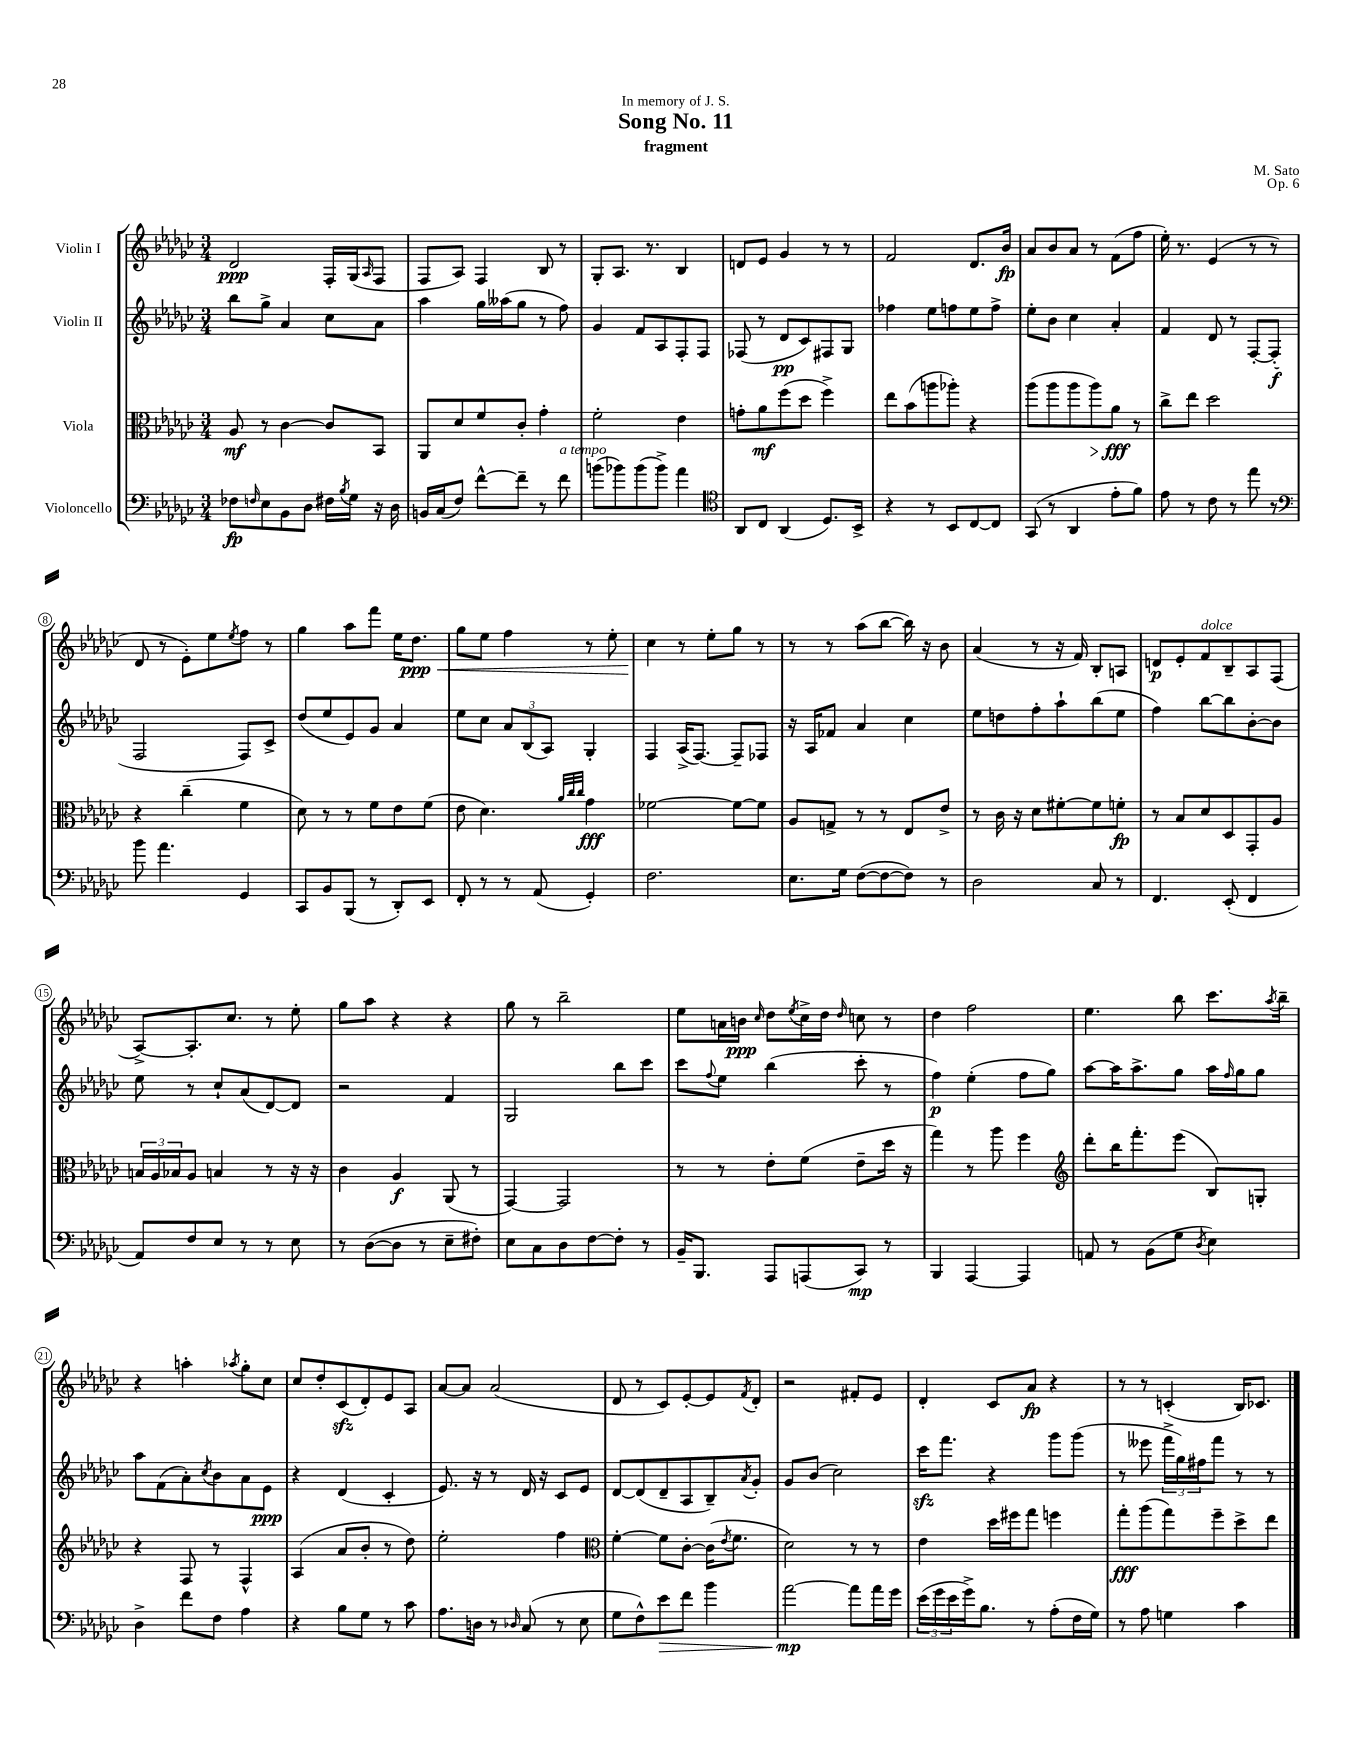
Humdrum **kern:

**kern	**kern	**kern	**kern
*staff4	*staff3	*staff2	*staff1
*clefF4	*clefC3	*clefG2	*clefG2
*k[b-e-a-d-g-c-]	*k[b-e-a-d-g-c-]	*k[b-e-a-d-g-c-]	*k[b-e-a-d-g-c-]
*M3/4	*M3/4	*M3/4	*M3/4
8F-\L	8A-/	8bb-\L	2d-/
16qqF/	.	.	.
8E-\	8r	8gg-^\J	.
8BB-\	[4c-\	4a-/	.
8D-\J	.	.	.
16F#\LL	8c-/]L	8cc-\L	16F'/LL
8qB-/	.	.	.
16G-\JJ	.	.	(16G-/J
.	.	.	16qqA-/
16r	8BB-/J	8a-\J	8F/J
16D-\	.	.	.
=	=	=	=
16BB/LL	8AA-/L	4aa-\	8F/L
(16C-/J	.	.	.
8F/J)	8d-/	.	8A-/J)
[8f^^\L	8f/	16gg-\LL	4F/
.	.	(16aa--\J	.
8f~\]J	8c-'/J	8gg-\J	.
8r	4g-'\	8r	8B-/
8f\	.	8ff\)	8r
=	=	=	=
(8b\L	2f'\	4g-/	8G-'/L
8b-\)	.	.	8.A-/J
(8b-\	.	8f/L	.
.	.	.	8.r
8b-^\J)	.	8A-/	.
4a-\	4e-\	8F'/	4B-/
.	.	8F/J	.
=	=	=	=
*clefC4	*	*	*
8AA-/L	8g'\L	(8F-/	8d/L
8C-/J	8a-\	8r	8e-/J
(4AA-/	(8ff\	8d-/L	4g-/
.	8dd-\J	8c-/)	.
8.D-/L)	4ff^\)	8F#/	8r
.	.	8G-/J	8r
16BB-^/Jk	.	.	.
=	=	=	=
4r	8ee-\L	4ff-\	2f/
.	(8b-\	.	.
8r	8aa\	8ee-\L	.
8BB-/L	8aa-'\J)	8ff\	.
[8C-/	4r	8ee-\	8.d-/L
8C-/]J	.	8ff^\J	.
.	.	.	16b-/Jk
=	=	=	=
(8GG-/	(8aa-\L	8ee-'\L	8a-/L
8r	8aa-\	8b-\J	8b-/
4AA-/	8aa-\	4cc-\	8a-/J
.	8aa-\)	.	8r
8e-'\L	8a-\J	4a-'/	(8f\L
8f\J)	8r	.	8ff\J
=	=	=	=
8e-\	8cc-^\L	4f/	16ee-'\)
.	.	.	8.r
8r	8ee-\J	.	.
8c-\	2dd-\	8d-/	(4e-/
8r	.	8r	.
8ee-\	.	[8F'/L	8r
8r	.	(8F'/]J	8r
=	=	=	=
*clefF4	*	*	*
8b-\	4r	2F/	8d-/
4.a-\	.	.	8r
.	(4cc-~\	.	8e-'\L)
.	.	.	8ee-\
.	.	.	8qee-/
4GG-/	4f\	8F/L)	8ff\J
.	.	8c-^/J	8r
=	=	=	=
8CC-/L	8d-\)	(8dd-/L	4gg-\
8BB-/	8r	8ee-/	.
(8BBB-/J	8r	8e-/)	8aa-\L
8r	8f\L	8g-/J	8fff\J
8DD-'/L)	8e-\	4a-/	16ee-\LK
.	.	.	8.dd-\J
8EE-/J	(8f\J	.	.
=	=	=	=
8FF'/	8e-\	8ee-\L	8gg-\L
8r	4.d-\)	8cc-\J	8ee-\J
8r	.	12a-/L	4ff\
.	.	(12B-/	.
(8AA-/	.	.	.
.	.	12A-/J)	.
.	32qqa-/LLL	.	.
.	32qqcc-/	.	.
.	32qqcc-/JJJ	.	.
4GG-'/)	4g-\	4G-'/	8r
.	.	.	8ee-'\
=	=	=	=
2.F\	[2f-\	4F/	4cc-\
.	.	(16A-^/LK	8r
.	.	[8.F/J)	.
.	.	.	8ee-'\L
.	8f-\_L	8F~/]L	8gg-\J
.	8f-\]J	8F-/J	8r
=	=	=	=
8.E-\L	8A-/L	16r	8r
.	.	16A-/LK	.
.	8G^/J	8f-/J	8r
16G-\Jk	.	.	.
([8F\L	8r	4a-/	(8aa-\L
8F\_	8r	.	[8bb-\J
8F\]J)	8E-/L	4cc-\	16bb-\])
.	.	.	16r
8r	8e-^/J	.	8b-\
=	=	=	=
2D-\	8r	8ee-\L	(4a-/
.	16c-\	8dd\	.
.	16r	.	.
.	8d-\L	8ff'\	8r
.	[8f#'\	8aa-`\	16r
.	.	.	16f/)
8C-/	8f#\]	(8bb-\	8B-'/L
8r	8f'\J	8ee-\J	8A/J
=	=	=	=
4.FF/	8r	4ff\)	8d/L
.	8B-/L	.	8e-'/
.	8d-/	[8bb-\L	8f/
(8EE-'/	8D-/	8bb-\]	8B-~/
4FF/	8GG-'/	[8b-'\	8A-/
.	8A-/J	8b-\]J	(8F/J
=	=	=	=
8AA-/L)	24B/LL	8ee-\	[8A-^/L)
.	24A-/	.	.
.	24B-/J	.	.
8F/	8A-/J	8r	8.A-'/]
8E-/J	4B/	8cc-`/L	.
.	.	.	8.cc-/J
8r	.	(8a-/	.
8r	8r	[8d-/)	8r
8E-\	16r	8d-/]J	8ee-'\
.	16r	.	.
=	=	=	=
8r	4c-\	2r	8gg-\L
([8D-\L	.	.	8aa-\J
8D-\]J	4A-/	.	4r
8r	.	.	.
8E-~\L	(8AA-/	4f/	4r
8F#'\J)	8r	.	.
=	=	=	=
8E-\L	[4GG-/)	2G-/	8gg-\
8C-\	.	.	8r
8D-\	2GG-/]	.	2bb-~\
[8F\	.	.	.
8F'\]J	.	8bb-\L	.
8r	.	8ccc-\J	.
=	=	=	=
16BB-~/LK	8r	8ccc-\L	8ee-\L
8.BBB-/J	.	.	.
.	.	8qqff/	.
.	8r	8ee-\J	16a\L
.	.	.	16b\JJ
.	.	.	16qqcc-/
8AAA-/L	8e-'\L	(4bb-\	8dd-\L
.	.	.	8qee-/
(8AAA/	(8f\J	.	16cc-^\L
.	.	.	16dd-\JJ
.	.	.	16qqdd-/
8CC-/J)	8e-~\L	8ccc-'\	8cc\
8r	16dd-\Jk	8r	8r
.	16r	.	.
=	=	=	=
4BBB-/	4gg-\)	4ff\)	4dd-\
[4AAA-/	8r	(4ee-'\	2ff\
.	8aa-\	.	.
4AAA-/]	4ff\	8ff\L	.
.	.	8gg-\J)	.
=	=	=	=
*	*clefG2	*	*
8AA/	8ddd-'\L	[8aa-\L	4.ee-\
8r	16bb-\K	16aa-\]K	.
.	8.fff'\	8.aa-^\	.
(8BB-\L	.	.	.
8G-\J	(8eee-\J	8gg-\J	8bb-\
8qD-/	.	.	.
4E-\)	8B-/L)	16aa-\LL	8.ccc-\L
.	.	16qqff/	.
.	.	16gg-\J	.
.	8G'/J	8gg-\J	.
.	.	.	8qaa-/
.	.	.	16bb-~\Jk
=	=	=	=
4D-^\	4r	8aa-\L	4r
.	.	(8f\	.
8f\L	8F/	8a-'\)	4aa'\
.	.	8qcc-/	.
8F\J	8r	8b-\	.
.	.	.	8qaa-/
4A-\	4F^^/	8a-\	8gg-'\L
.	.	8e-\J	8cc-\J
=	=	=	=
4r	(4A-/	4r	8cc-/L
.	.	.	8dd-'/
8B-\L	8a-/L	(4d-/	(8c-/
8G-\J	8b-'/J	.	8d-'/)
8r	8r	4c-'/	8e-/
8c-\	8dd-\)	.	8A-/J
=	=	=	=
8.A-\L	2ee-'\	8.e-/)	[8a-/L
.	.	.	8a-/]J
16D\Jk	.	16r	.
8r	.	8r	(2a-/
16qqD-/	.	.	.
(8C-/	.	16d-/	.
.	.	16r	.
8r	4ff\	8c-/L	.
8E-\	.	8e-/J	.
=	=	=	=
*	*clefC3	*	*
8G-\L	[4f'\	[8d-/L	8d-/
8F^^\)	.	(8d-/]	8r
8e-\	8f\]L	8d-~/	8c-/L)
8f\J	[8c-'\J	8A-/	[8e-'/
4b-\	(16c-\]LK	8B-~/)	8e-/]
.	8qe-/	.	.
.	8.f\J	.	.
.	.	8qa-/	8qf/
.	.	8g-'/J	8d-'/J
=	=	=	=
[2a-\	2d-\)	8g-/L	2r
.	.	(8b-/J	.
.	.	2cc-\)	.
8a-\]L	8r	.	8f#'/L
16a-\L	8r	.	8e-/J
16g-\JJ	.	.	.
=	=	=	=
(24e-\LL	4e-\	16ccc-\LK	4d-'/
24g-\	.	.	.
.	.	8.fff\J	.
24e-\	.	.	.
16g-^\J)	.	.	.
8.B-\J	.	.	.
.	16dd-\LL	4r	8c-/L
.	16ff#\J	.	.
8r	8gg-\J	.	8a-/J
(8A-'\L	4ff\	8ggg-\L	4r
16F\L	.	(8ggg-\J	.
16G-\JJ)	.	.	.
=	=	=	=
8r	8gg-'\L	8r	8r
8A-\	(8aa-\	8eee--\	8r
4G\	8gg-\)	24fff^\LL	(4c'/
.	.	24gg-\)	.
.	.	24ff#\J	.
.	8ff~\	8fff\J	.
4c-\	8dd-^\	8r	16B-/LK)
.	.	.	8.c-/J
.	8ee-\J	8r	.
==	==	==	==
*-	*-	*-	*-
